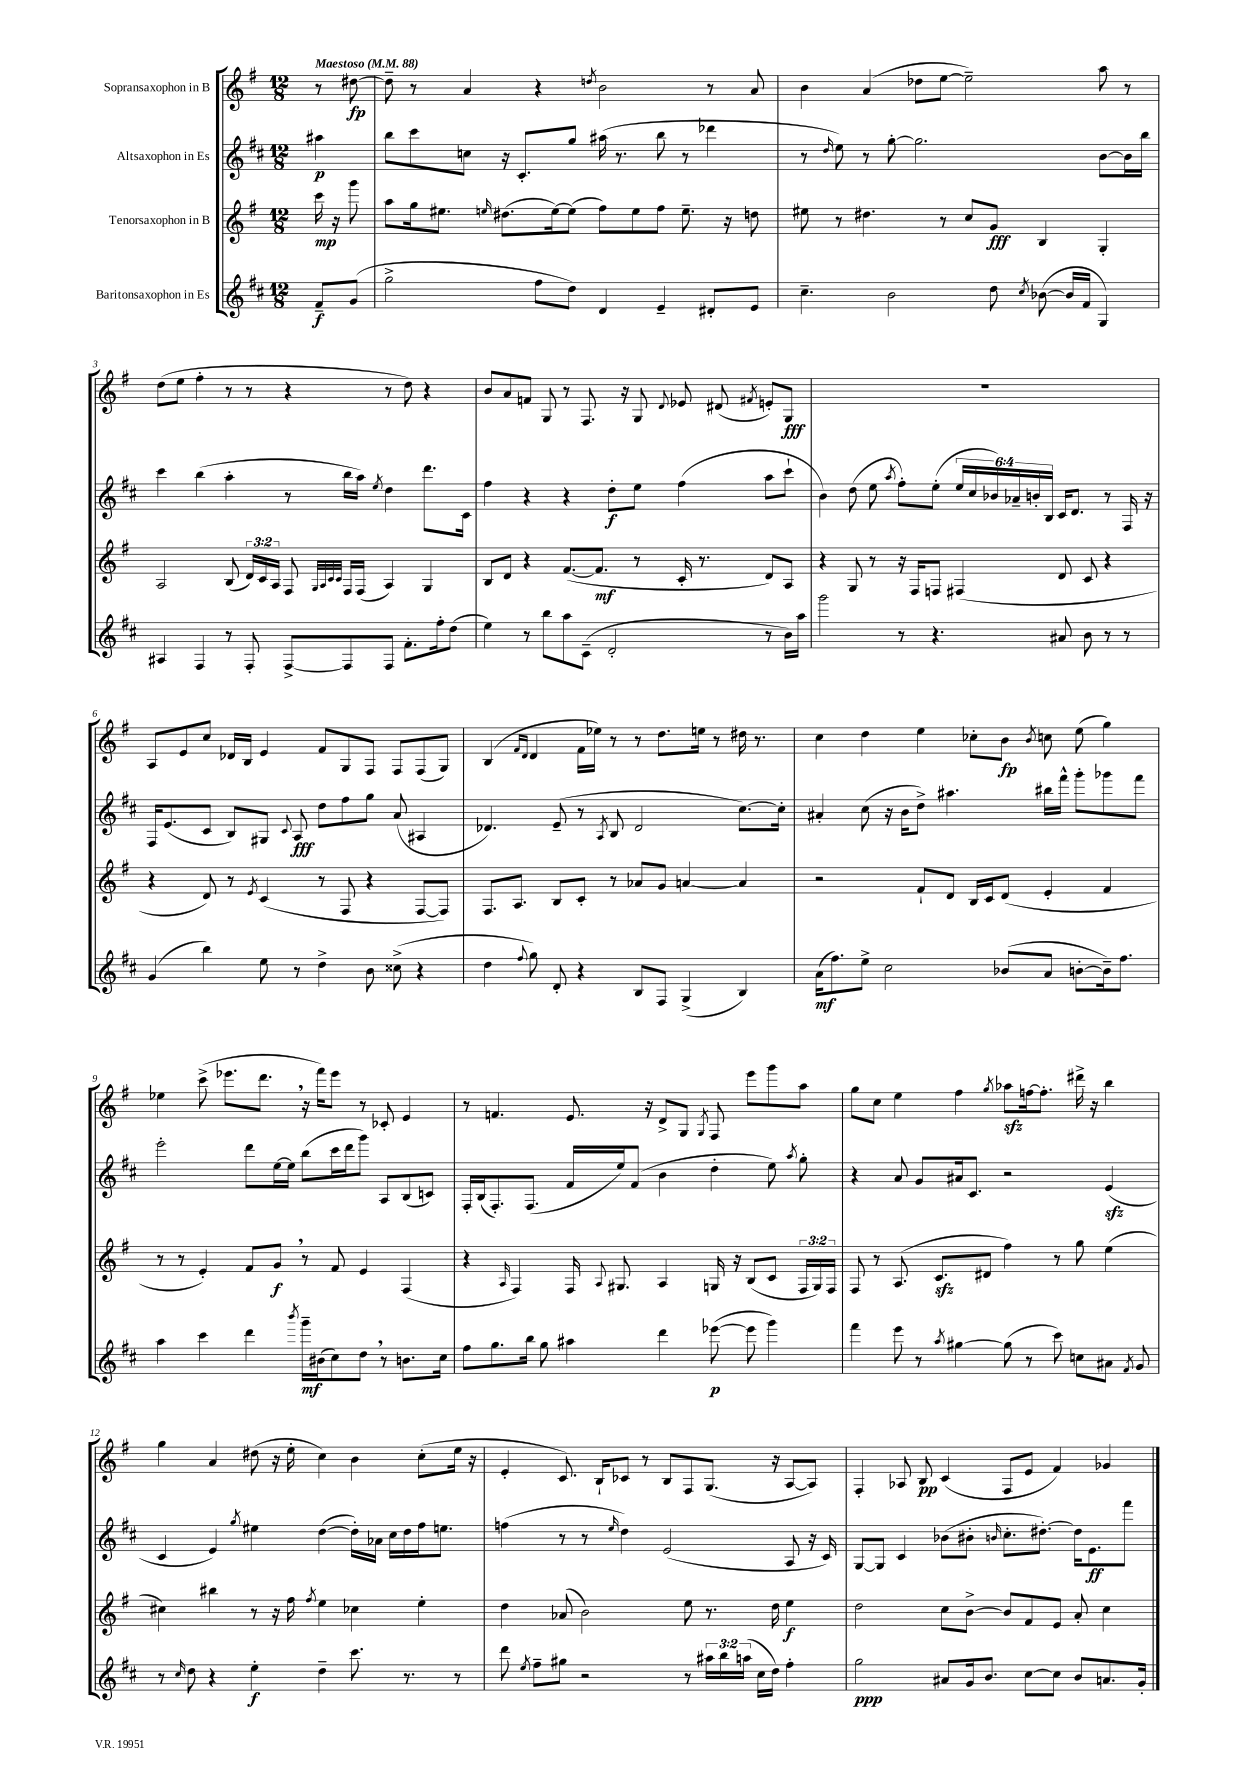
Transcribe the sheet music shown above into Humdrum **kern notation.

**kern	**kern	**kern	**kern
*staff4	*staff3	*staff2	*staff1
*clefG2	*clefG2	*clefG2	*clefG2
*k[f#c#]	*k[f#]	*k[f#c#]	*k[f#]
*M12/8	*M12/8	*M12/8	*M12/8
*MM88	*MM88	*MM88	*MM88
8f#~	16ccc	4aa#	8r
.	16r	.	.
(8g	8ggg	.	[8dd#
=	=	=	=
2gg^	8aa	8bb	8dd#~]
.	16gg	8ccc#	8r
.	8.ee#	.	.
.	.	8cc	4a
.	16qqee	.	.
.	(8.dd#	16r	.
.	.	8.c#'	.
8ff#	.	.	4r
.	[16ee)	.	.
8dd)	(8ee]	8gg	.
.	.	.	8qdd
4d	8ff#)	(16aa#	2b
.	.	8.r	.
.	8ee	.	.
4e~	8ff#	8bb	.
.	8.ee~	8r	.
8d#'	.	4ddd-	8r
.	16r	.	.
8e	8dd	.	8a
=	=	=	=
4.cc#~	8ee#	8r	4b
.	.	16qqdd	.
.	8r	8ee)	.
.	4.dd#	8r	(4a
2b	.	[8gg'	.
.	.	2.gg]	8dd-
.	8r	.	[8ee
.	8cc	.	2ee~])
8dd	8g	.	.
8qcc#	.	.	.
([8b-	4B	.	.
16b-]	.	.	.
16f#	.	.	.
4G)	4G'	[8b	8aa
.	.	16b]	8r
.	.	16bb	.
=	=	=	=
4A#	2A	4ccc#	(8dd
.	.	.	8ee
4F#	.	(4bb	4ff#'
8r	(8B	4aa'	8r
8F#'	24d)	.	8r
.	24c	.	.
.	24A	.	.
[8F#^	8F#	8r	4r
.	32qqG	.	.
.	32qqA	.	.
.	32qqc	.	.
.	32qqc	.	.
8F#]	16F#	16bb	.
.	(16F#	16aa)	.
.	.	8qee	.
8F#	4A)	4dd	8r
8.f#'	.	.	8dd)
.	4G	8.ddd	4r
16ff#'	.	.	.
(8dd	.	.	.
.	.	16c#	.
=	=	=	=
4ee)	8B	4ff#	8b
.	8d	.	8a
8r	4r	4r	8f
8bb	.	.	8G
8aa	([8.f#	4r	8r
(8c#~	.	.	8.F#
.	8.f#]	.	.
2d'	.	8dd'	.
.	.	.	16r
.	8r	8ee	8G
.	.	.	8qqd
.	16c'	(4ff#	8e-
.	8.r	.	.
.	.	.	(8d#
.	.	.	8qf#
8r	8d)	8aa	8e')
16b)	8A	8ccc#`	8G
16aa	.	.	.
=	=	=	=
2ggg	4r	4b)	1.r
.	8G	(8dd	.
.	8r	8ee	.
.	.	8qaa	.
8r	16r	8ff#')	.
.	16F#	.	.
4.r	8F	(8ee'	.
.	(4F#	24ee	.
.	.	24cc#	.
.	.	24b-)	.
.	.	24a-~	.
.	.	24b'	.
.	.	24B	.
8a#	8d	16c#	.
.	.	8.d	.
8b	8c	.	.
8r	4r	8r	.
8r	.	16F#	.
.	.	16r	.
=	=	=	=
(4g	4r	16F#	8A
.	.	(8.e	.
.	.	.	8e
4bb)	8d)	8c#	8cc
.	8r	8B)	16d-
.	.	.	16B
.	8qe	.	.
8ee	(4c	8G#	4e
.	.	8qqc#	.
8r	.	8A	.
4dd^	8r	8dd	8f#
.	8F#	8ff#	8G
8b	4r	8gg	8F#
(8cc##^	.	(8a	8F#
4r	[8F#	4A#	(8F#
.	8F#])	.	8G)
=	=	=	=
4dd	8.F#	4.d-)	(4B
.	8.A	.	.
.	.	.	16qqf#
8qqff#	.	.	16qqd
8gg)	.	.	4d
8d'	8B	(8e~	.
4r	8c'	8r	16f#
.	.	.	16ee-)
.	.	8qA	.
.	8r	8B	8r
8B	8a-	2d-	8r
8F#	8g	.	8.dd
(4G^	[4a	.	.
.	.	.	16ee
.	.	.	8r
4B)	4a]	[8.cc#)	16dd#
.	.	.	8.r
.	.	16cc#']	.
=	=	=	=
(16a	2r	4a#'	4cc
8.ff#)	.	.	.
8ee^	.	(8cc#	4dd
2cc#	.	16r	.
.	.	16b	.
.	8f#`	8dd^)	4ee
.	8d	4.aa#	.
.	16B	.	8cc-'
.	16c	.	.
(8b-	(8d	.	8b
.	.	.	8qb
8a	4e'	16bb#	8cc
.	.	16fff#^^	.
[8b'	.	8ggg'	(8ee
16b~])	4f#	8ggg-	4gg)
8.ff#	.	.	.
.	.	8fff#	.
=	=	=	=
4aa	8r	2eee'	4ee-
.	8r	.	.
4ccc#	4e')	.	(8ccc^
.	.	.	8.eee-
4ddd	8f#	8ddd	.
.	.	.	8.ddd
.	8g	[16ee	.
.	.	16ee]	.
8qbbb	.	.	.
16ggg~	8r	(8bb	16r
(16b#	.	.	16fff#)
8cc#)	8f#	16ccc#	8eee-
.	.	16ddd	.
8dd	4e	8ggg)	8r
8r	.	8A	8c-'
8.b	(4F#	(8B	4e
.	.	8c)	.
16cc#	.	.	.
=	=	=	=
8ff#	4r	16F#'	8r
.	.	(16B	.
8.gg	.	8.F#')	4.f
.	16qqA	.	.
.	4F#)	.	.
16bb	.	(8.F#	.
8gg	.	.	.
4aa#	16F#	16f#	8.e
.	8qqA	.	.
.	8.G#	16ee)	.
.	.	(8f#	.
.	.	.	16r
4ddd	4A	4b	8d^
.	.	.	8G
.	.	.	8qG
([8eee-	16G	4dd'	8F#
.	16r	.	.
8eee-]	(8B	.	8eee
4ggg)	8c	8ee)	8ggg
.	.	8qaa	.
.	24F#	8gg'	8aa
.	24G)	.	.
.	24F#	.	.
=	=	=	=
4fff#	8F#	4r	8gg
.	8r	.	8cc
8eee	(8.A	8a	4ee
8r	.	8g	.
.	8.c	.	.
8qaa	.	.	.
[4gg#	.	16a#	4ff#
.	.	8.c#	.
.	8d#	.	.
.	.	.	8qgg
(8gg#]	4ff#)	2r	8aa-
8r	.	.	[16ff
.	.	.	8.ff']
8ccc#)	8r	.	.
8cc	8gg	.	16ddd#^
.	.	.	16r
8a#	(4ee	(4e	4bb
8qf#	.	.	.
8g	.	.	.
=	=	=	=
8r	4cc#)	4c#	4gg
16qqcc#	.	.	.
8dd	.	.	.
4r	4bb#	4e)	4a
.	.	8qgg	.
4ee'	8r	4ee#	(8dd#
.	16r	.	16r
.	16ff#	.	16ee'
.	8qff#	.	.
4dd~	4ee	([4dd	4cc)
8.ccc#	4cc-	16dd'])	4b
.	.	16a-	.
.	.	16cc#	.
8.r	.	16dd	.
.	4ee'	16ff#	(8cc'
.	.	8.ee	.
8r	.	.	16ee
.	.	.	16r
=	=	=	=
8ddd	4dd	(4ff	4e'
8qee	.	.	.
8ff#~	.	.	.
8gg#	(8a-	8r	8.c)
2r	2b)	8r	.
.	.	.	16B`
.	.	16qqee	.
.	.	4dd)	8c-
.	.	.	8r
.	.	(2e	8B
8r	8ee	.	8F#
24aa#	8.r	.	(8.G
24bb	.	.	.
(24aa	.	.	.
16cc#	.	.	.
16dd)	16dd	.	16r
4ff#'	4ee	8A	[8A
.	.	16r	8A])
.	.	16c#)	.
=	=	=	=
2gg	2dd	[8G	4F#'
.	.	8G]	.
.	.	4c#	8A-
.	.	.	8B
8a#	8cc	(8b-	(4c
16g	[8b^	8b#'	.
8.b	.	.	.
.	.	16qqb	.
.	8b]	8.cc#'	8F#
[8cc#	8f#	.	8e
.	.	[8.dd#')	.
8cc#]	8e	.	4f#)
8b	8a'	16dd#]	.
.	.	8.e	.
8.a	4cc	.	4g-
.	.	8fff#	.
16g'	.	.	.
==	==	==	==
*-	*-	*-	*-
